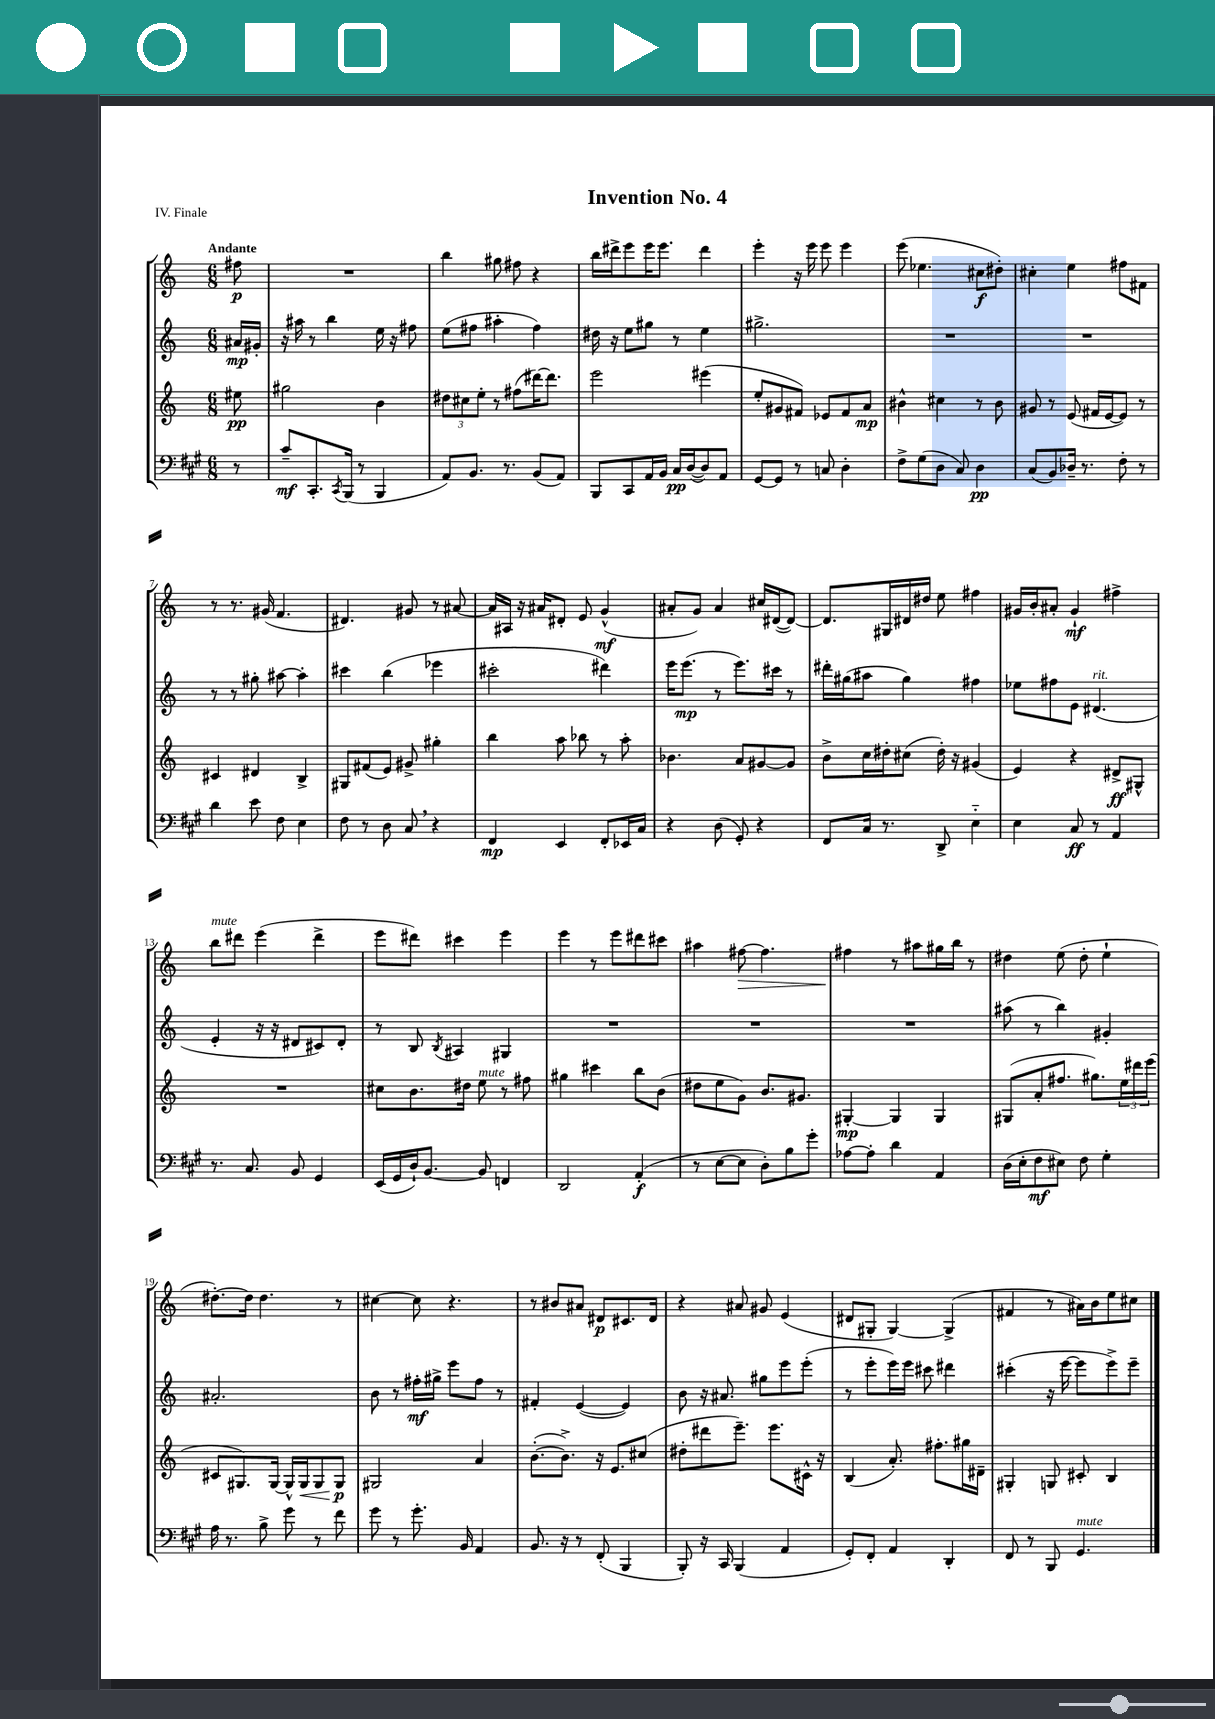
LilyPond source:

\header { title = "Invention No. 4" piece = "IV. Finale" }
<<
\new StaffGroup <<
\new Staff = "s0" {
    \clef treble \key c \major \numericTimeSignature \time 6/8 \partial 8 \tempo "Andante"
    fis''8\p |
    R2. |
    b''4 gis''8 fis''8 r4 |
    b''16 dis'''16-> e'''8 e'''16 e'''8. dis'''4 |
    e'''4-. r16 e'''16 e'''8 e'''4 |
    e'''8( ees''4. cis''8\f dis''8-.) |
    cis''4-. e''4 fis''8 fis'8 |
    r8 r8. gis'16( f'4. |
    dis'4.) gis'8 r8 ais'8~ |
    ais'16 ais16 r16 ais'16 dis'8-. e'8 g'4-^\mf( |
    ais'8-. g'8) ais'4 cis''16 dis'16~( dis'8~) |
    dis'8. gis16 dis'16 dis''16 e''8 fis''4 |
    gis'16 b'16-. ais'8-. gis'4-!\mf fis''4-> |
    b''8^\markup { \italic "mute" } dis'''8 e'''4( dis'''4-> |
    e'''8 dis'''8) cis'''4 e'''4 |
    e'''4 r8 e'''8 dis'''8 cis'''8 |
    ais''4 fis''8~\> fis''4. |
    fis''4\! r8 ais''8 gis''16 b''16 r8 |
    dis''4 e''8( dis''8-. e''4-! |
    dis''8.~-.) dis''16 dis''4. r8 |
    cis''4~ cis''8 r4. |
    r8 bis'8 ais'8 dis'8\p cis'8. dis'16 |
    r4 ais'8 gis'8 e'4( |
    dis'8 gis8-. gis4~) gis4->( |
    fis'4 r8 ais'16) b'16 e''8 cis''8 \bar "|." |
}
\new Staff = "s1" {
    \clef treble \key c \major \numericTimeSignature \time 6/8 \partial 8
    ais'16\mp gis'16-. |
    r16 ais''16 r8 b''4 e''16 r16 fis''8 |
    e''8( fis''8 ais''4-. fis''4) |
    dis''16 r16 e''8 gis''8 r8 e''4 |
    gis''2.-> |
    R2. |
    R2. |
    r8 r8 gis''8-. ais''8~ ais''4-. |
    cis'''4 b''4( ees'''4 |
    cis'''2-. dis'''4) |
    e'''16 e'''8.\mp( r8 e'''8.) cis'''16 r8 |
    dis'''16-. gis''16( ais''8 gis''4) fis''4 |
    ees''8 fis''8 e'8 dis'4.^\markup { \italic "rit." }( |
    e'4-. r16 r16 dis'8 cis'8) dis'8-. |
    r8 b8 \acciaccatura { b8 } ais4 gis4 |
    R2. |
    R2. |
    R2. |
    ais''8( r8 b''4) gis'4-. |
    ais'2.-. |
    b'8 r8 fis''16-.\mf gis''16-> e'''8 fis''8 r8 |
    fis'4-. e'4~( e'4) |
    b'8 r16 ais'8. gis''8 e'''8 e'''8-.( |
    r8 e'''8-. e'''16) e'''16 cis'''8 dis'''4 |
    cis'''4-.( r16 e'''16~ e'''8 e'''8->) e'''8-- \bar "|." |
}
\new Staff = "s2" {
    \clef treble \key c \major \numericTimeSignature \time 6/8 \partial 8
    eis''8\pp |
    gis''2 b'4 |
    \tuplet 3/2 { dis''8 cis''8 e''8-. } r8 fis''8( dis'''16~) dis'''8. |
    e'''2 eis'''4( |
    e''8-. gis'8 fis'8) ees'8 fis'8 a'8\mp |
    bis'4-^ cis''4 r8 bis'8 |
    gis'8 r8 e'8( fis'16 e'16~ e'8) r8 |
    cis'4 dis'4 b4-> |
    gis8 fis'8( e'8) gis'8-> gis''4-. |
    b''4 a''8 bes''8 r8 a''8-. |
    bes'4. a'8 gis'8~ gis'8 |
    b'8-> c''16 dis''16-. cis''8( dis''16-.) r16 gis'4( |
    e'4) r4 dis'8->\ff gis8-^ |
    R2. |
    cis''8 b'8. dis''16 e''8^\markup { \italic "mute" } r8 fis''8 |
    gis''4 cis'''4 b''8 b'8( |
    dis''8 e''8 g'8) b'8. gis'8. |
    gis4~-.\mp gis4 gis4 |
    gis8( a'8-. fis''8. gis''8.) \tuplet 3/2 { e''16 dis'''16 e'''16( } |
    cis'8 gis8.) gis16~ gis16-^ gis16\< gis8 gis8\p\! |
    gis2 a'4 |
    b'8.~-.( b'8.->) r16 e'8. cis''8( |
    dis''8-. dis'''8 e'''8.--) e'''8. cis'16-^ r16 |
    b4( a'8.-.) fis''8.-. gis''16 dis'16-- |
    gis4-. g8 cis'8-. b4 \bar "|." |
}
\new Staff = "s3" {
    \clef bass \key a \major \numericTimeSignature \time 6/8 \partial 8
    r8 |
    cis'8--\mf cis,8.-. \acciaccatura { cis,8 } b,,16( r8 b,,4 |
    a,8) b,8. r8. b,8( a,8) |
    b,,8 cis,8 a,16 b,16 cis16\pp d16~( d8) a,8 |
    gis,8~ gis,8 r8 c8 d4-. |
    fis8-> gis8( d8 cis8) d4\pp |
    cis8( b,8) des16-- r8. fis8-. r8 |
    d'4 e'8 fis8 e4 |
    fis8 r8 d8 cis8 \breathe r4 |
    fis,4\mp e,4 fis,8-. ees,16 cis16 |
    r4 d8( gis,8-.) r4 |
    fis,8 cis16 r8. d,8-> e4-_ |
    e4 cis8\ff r8 a,4 |
    r8. cis8. b,8 gis,4 |
    e,16( gis,16 d16-!) b,8.~ b,8 f,4 |
    d,2 a,4-.\f( |
    r8 e8~ e8 d8-.) b8 gis'8-. |
    aes8~ aes8-. d'4 a,4 |
    d16( e16-. fis8\mf eis8) fis8 gis4-. |
    a16 r8. b8-> gis'8 r8 fis'8 |
    gis'8 r8 gis'8.-. b,16 a,4 |
    b,8. r16 r8 fis,8-.( b,,4 |
    b,,8-.) r16 cis,16 b,,4( a,4 |
    gis,8-.) fis,8-. a,4 d,4-. |
    fis,8 r8 b,,8 gis,4.^\markup { \italic "mute" } \bar "|." |
}
>>
>>
